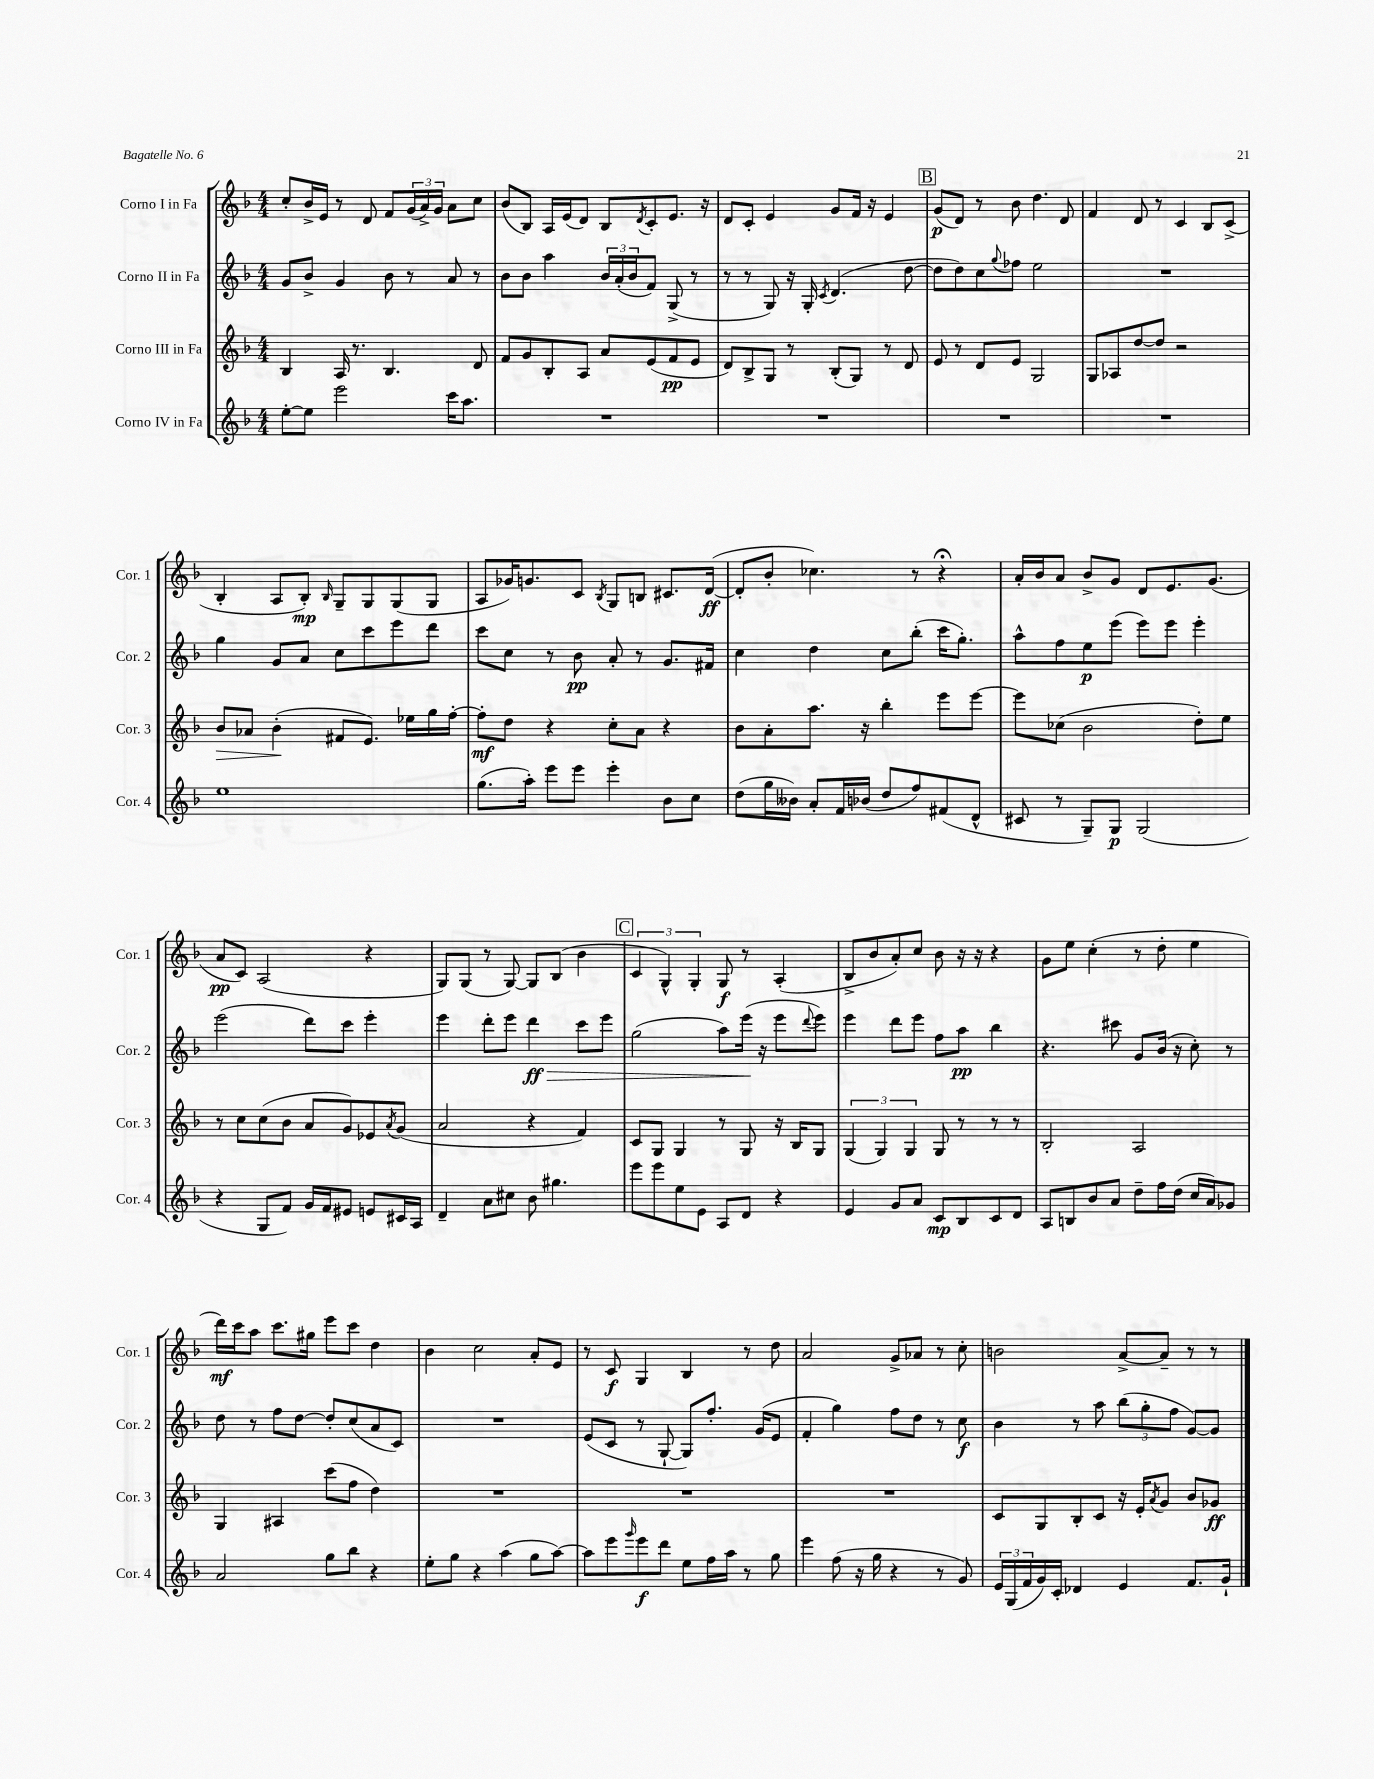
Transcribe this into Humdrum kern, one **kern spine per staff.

**kern	**dynam	**kern	**dynam	**kern	**dynam	**kern	**dynam
*part4	*part4	*part3	*part3	*part2	*part2	*part1	*part1
*staff4	*staff4	*staff3	*staff3	*staff2	*staff2	*staff1	*staff1
*I"Corno IV in Fa	*	*I"Corno III in Fa	*	*I"Corno II in Fa	*	*I"Corno I in Fa	*
*I'Cor. 4	*	*I'Cor. 3	*	*I'Cor. 2	*	*I'Cor. 1	*
*clefG2	*	*clefG2	*	*clefG2	*	*clefG2	*
*k[b-]	*	*k[b-]	*	*k[b-]	*	*k[b-]	*
*M4/4	*	*M4/4	*	*M4/4	*	*M4/4	*
=31	=31	=31	=31	=31	=31	=31	=31
[8ee'\L	.	4B-/	.	8g/L	.	8cc'/L	.
8ee\J]	.	.	.	8b-^/J	.	16b-^/L	.
.	.	.	.	.	.	16e/JJ	.
2eee\	.	16A/	.	4g/	.	8r	.
.	.	8.r	.	.	.	.	.
.	.	.	.	.	.	8d/	.
.	.	4.B-/	.	8b-\	.	8f/L	.
.	.	.	.	8r	.	(24g/L	.
.	.	.	.	.	.	24a^/)	.
.	.	.	.	.	.	24g/JJ	.
16ccc\KL	.	.	.	8a/	.	8a\L	.
8.aa\J	.	.	.	.	.	.	.
.	.	8d/	.	8r	.	8cc\J	.
=32	=32	=32	=32	=32	=32	=32	=32
1r	.	8f/L	.	8b-\L	.	(8b-/L	.
.	.	8g/	.	8b-\J	.	8B-/J)	.
.	.	8B-'/	.	4aa\	.	16A/LL	.
.	.	.	.	.	.	(16e/J	.
.	.	8A/J	.	.	.	8d/J)	.
.	.	8a/L	.	24b-/LL	.	8B-/L	.
.	.	.	.	(24a'/	.	.	.
.	.	.	.	24b-/J	.	.	.
.	.	.	.	.	.	8qd/	.
.	.	(8e/	.	8f/J)	.	8c'/	.
.	.	8f/	pp	(8G^/	.	8.e/J	.
.	.	8e/J	.	8r	.	.	.
.	.	.	.	.	.	16r	.
=33	=33	=33	=33	=33	=33	=33	=33
1r	.	8d/L)	.	8r	.	8d/L	.
.	.	8B-^/	.	8r	.	8c'/J	.
.	.	8G/J	.	8G/)	.	4e/	.
.	.	8r	.	16r	.	.	.
.	.	.	.	16G'/	.	.	.
.	.	.	.	8qc/	.	.	.
.	.	(8B-'/L	.	(4.d/	.	8g/L	.
.	.	8G/J)	.	.	.	16f/Jk	.
.	.	.	.	.	.	16r	.
.	.	8r	.	.	.	4e/	.
.	.	8d/	.	[8dd\	.	.	.
!!LO:REH:place=s1:t=B
=34	=34	=34	=34	=34	=34	=34	=34
1r	.	8e/	.	8dd\L]	.	(8g/L	p
.	.	8r	.	8dd\)	.	8d/J)	.
.	.	8d/L	.	8cc\	.	8r	.
.	.	.	.	8qqgg/	.	.	.
.	.	8e/J	.	8ff-X\J	.	8b-\	.
.	.	2G/	.	2ee\	.	4.dd\	.
.	.	.	.	.	.	8d/	.
=35	=35	=35	=35	=35	=35	=35	=35
1r	.	8G/L	.	1r	.	4f/	.
.	.	8A-X/	.	.	.	.	.
.	.	[8dd/	.	.	.	8d/	.
.	.	8dd/J]	.	.	.	8r	.
.	.	2r	.	.	.	4c/	.
.	.	.	.	.	.	8B-/L	.
.	.	.	.	.	.	(8c^/J	.
!!LO:LB:g=z
=36	=36	=36	=36	=36	=36	=36	=36
!	!	!	!LO:HP:b	!	!	!	!
1ee	.	8b-/L	>	4gg\	.	4B-'/	.
.	.	8a-X/J	.	.	.	.	.
.	.	(4b-'\	.	8g/L	.	8A/L	.
.	.	.	.	8a/J	.	8B-'/J)	mp
.	.	.	.	.	.	16qqB-/	.
.	.	8f#X/L	]	8cc\L	.	8G~/L	.
.	.	8.e/J)	.	8ccc\	.	8G/	.
.	.	.	.	8eee\	.	(8G/	.
.	.	16ee-X\LL	.	.	.	.	.
.	.	16gg\	.	8ddd\J	.	8G/J	.
.	.	[16ff'\JJ	.	.	.	.	.
=37	=37	=37	=37	=37	=37	=37	=37
(8.gg\L	.	8ff'\L]	mf	8ccc\L	.	8A/L	.
.	.	8dd\J	.	8cc\J	.	16g-X/K)	.
16aa'\Jk)	.	.	.	.	.	8.gn/	.
8eee\L	.	4r	.	8r	.	.	.
8eee\J	.	.	.	8b-\	pp	8c/J	.
.	.	.	.	.	.	8qB-/	.
4eee'\	.	8cc'\L	.	8a'/	.	8G/L	.
.	.	8a\J	.	8r	.	8Bn/J	.
8b-\L	.	4r	.	8.g/L	.	8.c#X/L	.
8cc\J	.	.	.	.	.	.	.
.	.	.	.	16f#X/Jk	.	([16d/Jk	ff
=38	=38	=38	=38	=38	=38	=38	=38
(8dd\L	.	8b-\L	.	4cc\	.	8d'/L]	.
16gg\L	.	8a'\	.	.	.	8b-'/J	.
16b--X\JJ)	.	.	.	.	.	.	.
8a'/L	.	8.aa\J	.	4dd\	.	4.cc-X\)	.
16f/L	.	.	.	.	.	.	.
(16b-X/JJ	.	16r	.	.	.	.	.
8dd/L	.	4bb-'\	.	8cc\L	.	.	.
8ff/)	.	.	.	(8bb-'\J	.	8r	.
(8f#X/	.	8eee\L	.	16ccc\KL	.	4r;<	.
.	.	.	.	8.gg'\J)	.	.	.
8d^^/J	.	[8eee\J	.	.	.	.	.
=39	=39	=39	=39	=39	=39	=39	=39
8c#X/	.	8eee\L]	.	8aa^^\L	.	16a'/LL	.
.	.	.	.	.	.	16b-/J	.
8r	.	(8cc-X\J	.	8ff\	.	8a/J	.
8G~/L)	.	2b-\	.	8ee\	p	8b-^/L	.
8G/J	p	.	.	(8eee\J	.	8g/J	.
(2G/	.	.	.	8eee\L)	.	8d/L	.
.	.	.	.	8eee\J	.	8.e/	.
.	.	8dd'\L)	.	4eee'\	.	.	.
.	.	.	.	.	.	(8.g/J	.
.	.	8ee\J	.	.	.	.	.
!!LO:LB:g=z
=40	=40	=40	=40	=40	=40	=40	=40
4r	.	8r	.	(2eee\	.	8a/L	pp
.	.	8cc\L	.	.	.	8c/J)	.
8G/L	.	(8cc\	.	.	.	(2A/	.
8f/J)	.	8b-\J	.	.	.	.	.
16g/LL	.	8a/L	.	8ddd\L)	.	.	.
16f/J	.	.	.	.	.	.	.
8e#X/J	.	8g/)	.	8ccc\J	.	.	.
8en/L	.	8e-X/	.	4eee'\	.	4r	.
.	.	8qa/	.	.	.	.	.
16c#X/L	.	(8g/J	.	.	.	.	.
16A/JJ	.	.	.	.	.	.	.
=41	=41	=41	=41	=41	=41	=41	=41
4d~/	.	2a/	.	4eee\	.	8G/L)	.
.	.	.	.	.	.	(8G/J	.
8a\L	.	.	.	8ddd'\L	.	8r	.
8cc#X\J	.	.	.	8eee\J	.	[8G/)	.
!	!	!	!	!	!LO:HP:b	!	!
8b-\	.	4r	.	4ddd\	> ff	8G/L]	.
4.gg#X\	.	.	.	.	.	(8B-/J	.
.	.	4f/)	.	8ccc\L	.	4b-\	.
.	.	.	.	8eee\J	.	.	.
!!LO:REH:place=s1:t=C
=42	=42	=42	=42	=42	=42	=42	=42
8eee\L	.	8c/L	.	(2gg\	.	6c/	.
8eee\	.	8G/J	.	.	.	.	.
.	.	.	.	.	.	6G^^/)	.
8ee\	.	4G/	.	.	.	.	.
.	.	.	.	.	.	6G'/	.
8e\J	.	.	.	.	.	.	.
8A/L	.	8r	.	8aa\L)	.	8G/	f
8d/J	.	8G/	.	(16eee\Jk	.	8r	.
.	.	.	.	16r	]	.	.
4r	.	16r	.	8eee\L	.	(4A'/	.
.	.	16B-/KL	.	.	.	.	.
.	.	.	.	8qqddd/	.	.	.
.	.	8G/J	.	8eee\J)	.	.	.
=43	=43	=43	=43	=43	=43	=43	=43
4e/	.	(6G/	.	4eee\	.	8B-^/L	.
.	.	.	.	.	.	8b-/	.
.	.	6G/)	.	.	.	.	.
8g/L	.	.	.	8ddd\L	.	8a'/)	.
.	.	6G/	.	.	.	.	.
8a/J	.	.	.	8eee\J	.	8cc/J	.
8c/L	mp	8G/	.	8ff\L	.	8b-\	.
8B-/	.	8r	.	8aa\J	pp	16r	.
.	.	.	.	.	.	16r	.
8c/	.	8r	.	4bb-\	.	4r	.
8d/J	.	8r	.	.	.	.	.
=44	=44	=44	=44	=44	=44	=44	=44
8A/L	.	2B-'/	.	4.r	.	8g\L	.
8Bn/	.	.	.	.	.	8ee\J	.
8b-/	.	.	.	.	.	(4cc'\	.
8a/J	.	.	.	8ccc#X\	.	.	.
8dd~\L	.	2A/	.	8g/L	.	8r	.
16ff\L	.	.	.	(16b-/Jk	.	8dd'\	.
(16dd\JJ	.	.	.	16r	.	.	.
16cc/LL	.	.	.	8cc'\)	.	4ee\	.
16a/J)	.	.	.	.	.	.	.
8g-X/J	.	.	.	8r	.	.	.
!!LO:LB:g=z
=45	=45	=45	=45	=45	=45	=45	=45
2a/	.	4G/	.	8dd\	.	16ddd\LL)	mf
.	.	.	.	.	.	16ccc\J	.
.	.	.	.	8r	.	8aa\J	.
.	.	4A#X/	.	8ff\L	.	8.ccc\L	.
.	.	.	.	[8dd\J	.	.	.
.	.	.	.	.	.	16gg#X\Jk	.
8gg\L	.	(8ccc\L	.	8dd'/L]	.	8eee\L	.
8bb-\J	.	8ff\J	.	(8cc/	.	8ccc\J	.
4r	.	4dd\)	.	8a/	.	4dd\	.
.	.	.	.	8c/J)	.	.	.
=46	=46	=46	=46	=46	=46	=46	=46
8ee'\L	.	1r	.	1r	.	4b-\	.
8gg\J	.	.	.	.	.	.	.
4r	.	.	.	.	.	2cc\	.
(4aa\	.	.	.	.	.	.	.
8gg\L	.	.	.	.	.	8a'/L	.
[8aa\J)	.	.	.	.	.	8e/J	.
=47	=47	=47	=47	=47	=47	=47	=47
8aa\L]	.	1r	.	(8e/L	.	8r	.
8eee\	.	.	.	8c/J	.	8c/	f
16qqggg/	.	.	.	.	.	.	.
8eee\	f	.	.	8r	.	4G/	.
8ddd\J	.	.	.	[8G`/	.	.	.
8ee\L	.	.	.	8G/L])	.	4B-/	.
16ff\L	.	.	.	8.ff'/J	.	.	.
16aa\JJ	.	.	.	.	.	.	.
8r	.	.	.	.	.	8r	.
.	.	.	.	(16g/KL	.	.	.
8gg\	.	.	.	8e/J	.	8dd\	.
=48	=48	=48	=48	=48	=48	=48	=48
4eee\	.	1r	.	4f'/	.	2a/	.
(8ff\	.	.	.	4gg\)	.	.	.
16r	.	.	.	.	.	.	.
16gg\	.	.	.	.	.	.	.
4r	.	.	.	8ff\L	.	8g^/L	.
.	.	.	.	8dd\J	.	8a-X/J	.
8r	.	.	.	8r	.	8r	.
8g/)	.	.	.	8cc\	f	8cc'\	.
=49	=49	=49	=49	=49	=49	=49	=49
24e/LL	.	8c/L	.	4b-\	.	2bn\	.
(24G/	.	.	.	.	.	.	.
24f/	.	.	.	.	.	.	.
16g/)	.	8G/	.	.	.	.	.
16c'/JJ	.	.	.	.	.	.	.
4d-X/	.	8B-'/	.	8r	.	.	.
.	.	8c/J	.	8aa\	.	.	.
4e/	.	16r	.	(12bb-\L	.	[8a^/L	.
.	.	16e'/KL	.	.	.	.	.
.	.	.	.	12gg'\	.	.	.
.	.	8qa/	.	.	.	.	.
.	.	8g/J	.	.	.	8a~/J]	.
.	.	.	.	12ff\J	.	.	.
8.f/L	.	8b-/L	.	[8g/L)	.	8r	.
.	.	8g-X/J	ff	8g/J]	.	8r	.
16g`/Jk	.	.	.	.	.	.	.
==	==	==	==	==	==	==	==
*-	*-	*-	*-	*-	*-	*-	*-
